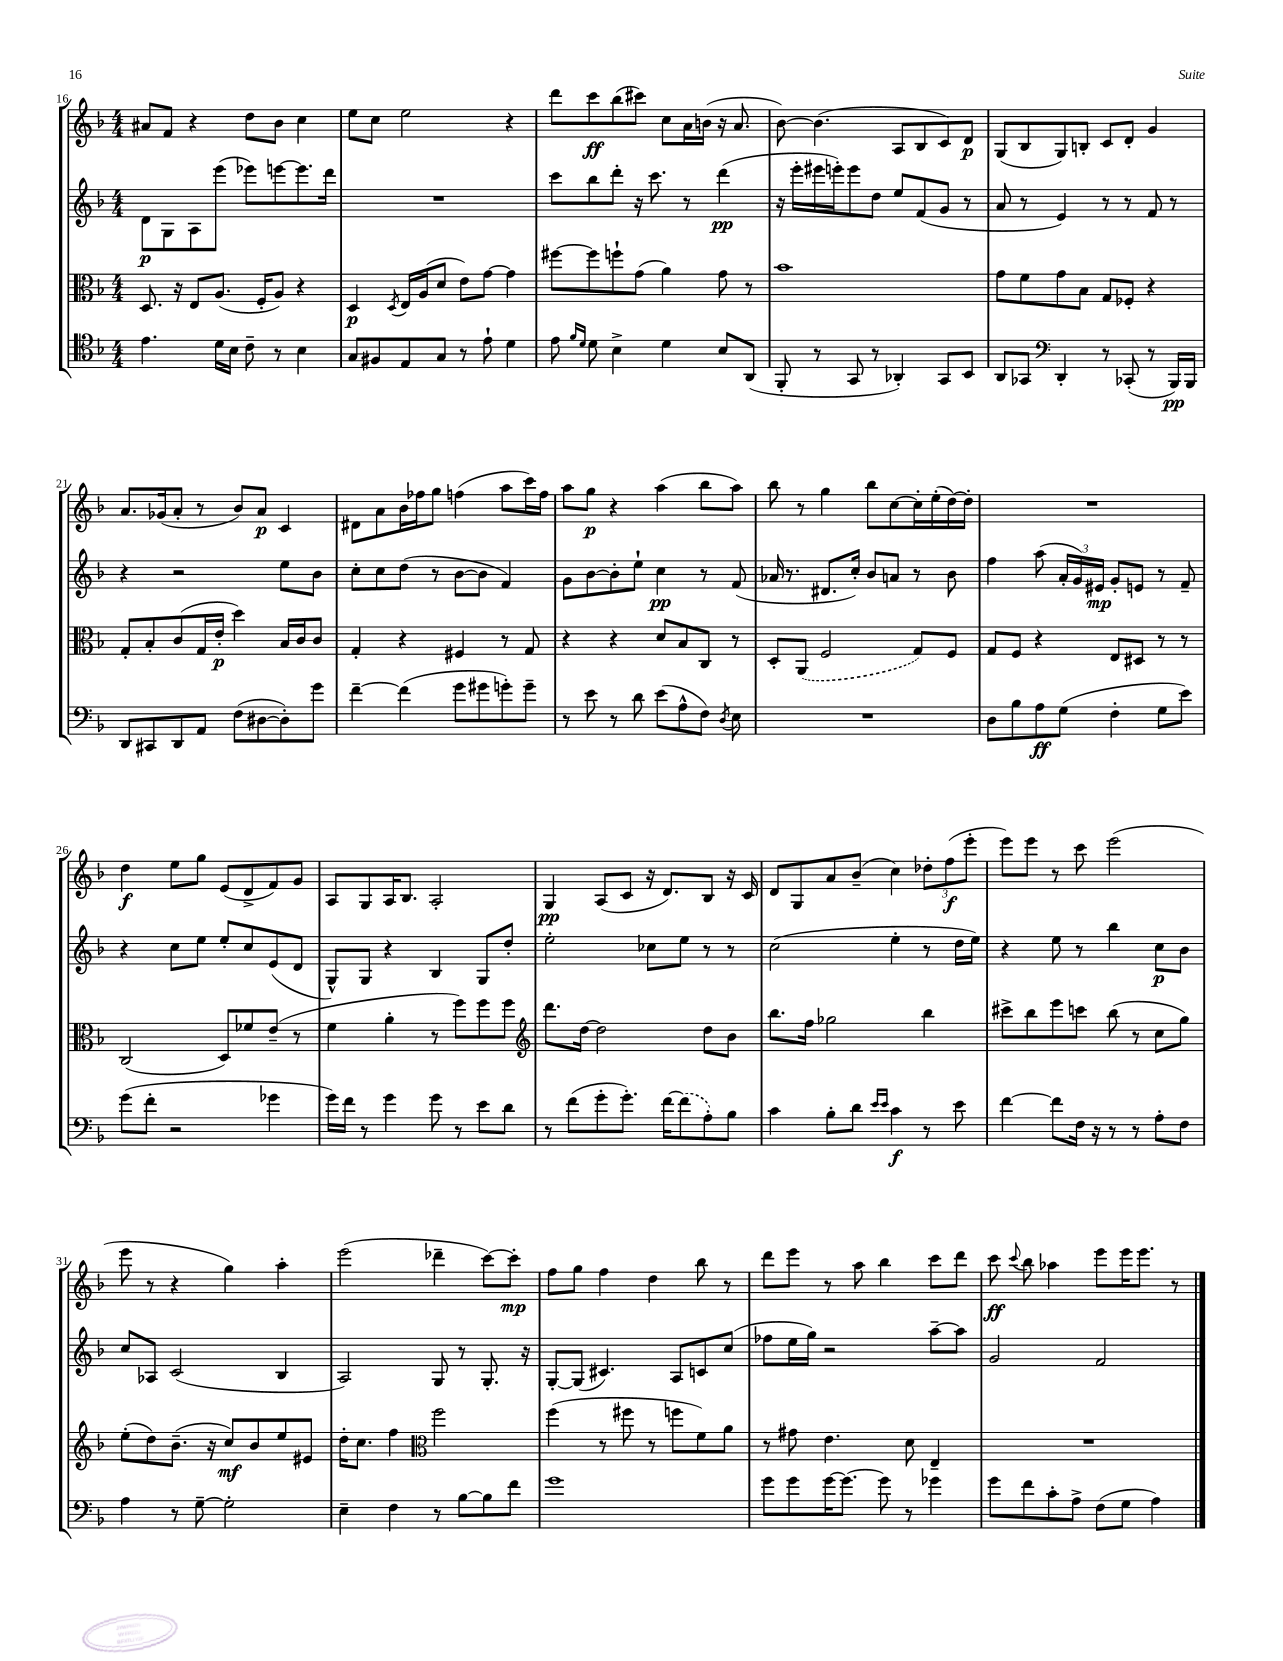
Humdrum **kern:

**kern	**kern	**kern	**kern
*staff4	*staff3	*staff2	*staff1
*clefC4	*clefC3	*clefG2	*clefG2
*k[b-]	*k[b-]	*k[b-]	*k[b-]
*M4/4	*M4/4	*M4/4	*M4/4
4.e	8.D	8d	8a#
.	.	8G	8f
.	16r	.	.
.	8E	8A	4r
16d	(8.A	(8eee	.
16B-	.	.	.
8c~	.	8eee-)	8dd
.	16F'	.	.
8r	8A)	[8eee	8b-
4B-	4r	8.eee]	4cc
.	.	16ddd	.
=	=	=	=
8G	4D	1r	8ee
8F#	.	.	8cc
.	8qD	.	.
8E	16E	.	2ee
.	(16A	.	.
8G	8d	.	.
8r	8e)	.	.
8e`	[8g	.	.
4d	4g]	.	4r
=	=	=	=
8e	[8ff#	8ccc	8ddd
16qqf	.	.	.
16qqd	.	.	.
8d	8ff#]	8bb-	8ccc
4B-^	8ff`	8ddd'	(8bb-
.	(8g	16r	8ccc#)
.	.	8.ccc	.
4d	4a)	.	8cc
.	.	8r	16a
.	.	.	(16b
8B-	8g	(4ddd	16r
.	.	.	8.a
(8AA	8r	.	.
=	=	=	=
8FF'	1b-	16r	[8b-)
.	.	16eee'	.
8r	.	16eee#	(4.b-]
.	.	16eee')	.
8GG	.	8eee	.
8r	.	8dd	.
4AA-')	.	8ee	8A
.	.	(8f	8B-
8GG	.	8g	8c)
8BB-	.	8r	8d
=	=	=	=
8AA	8g	8a	(8G
8GG-	8f	8r	8B-
*clefF4	*	*	*
4DD'	8g	4e)	8G)
.	8B-	.	8B'
8r	8G	8r	8c
(8CC-'	8F-'	8r	8d'
8r	4r	8f	4g
16BBB-)	.	8r	.
16BBB-	.	.	.
=	=	=	=
8DD	8G'	4r	8.a
8CC#	8B-'	.	.
.	.	.	(16g-
8DD	(8c	2r	8a'
8AA	16G	.	8r
.	16e'	.	.
(8F	4dd)	.	8b-)
[8D#	.	.	8a
8D#'])	16B-	8ee	4c
.	16c	.	.
8g	8c	8b-	.
=	=	=	=
[4f~	4G'	8cc'	8d#
.	.	8cc	8a
(4f]	4r	(8dd	16b-
.	.	.	16ff-
.	.	8r	8gg
8g	4F#	[8b-	(4ff
8g#	.	8b-]	.
8g')	8r	4f)	8aa
8g~	8G	.	16ccc)
.	.	.	16ff
=	=	=	=
8r	4r	8g	8aa
8e	.	[8b-	8gg
8r	4r	8b-']	4r
8d	.	8ee`	.
(8e	8d	4cc	(4aa
8A^^	8B-	.	.
8F)	8C	8r	8bb-
8qD	.	.	.
8E	8r	(8f	8aa)
=	=	=	=
1r	8D'	16a-	8bb-
.	.	8.r	.
.	(8AA	.	8r
.	2F	8.d#	4gg
.	.	16cc')	.
.	.	8b-	8bb-
.	.	8a	[8cc
.	8G)	8r	16cc']
.	.	.	(16ee'
.	8F	8b-	[16dd)
.	.	.	16dd']
=	=	=	=
8D	8G	4ff	1r
8B-	8F	.	.
8A	4r	(8aa	.
(8G	.	24a'	.
.	.	24g)	.
.	.	24e#	.
4F'	8E	8g'	.
.	8D#	8e	.
8G	8r	8r	.
8e)	8r	8f~	.
=	=	=	=
(8g	(2C	4r	4dd
8f'	.	.	.
2r	.	8cc	8ee
.	.	8ee	8gg
.	8D)	8ee'	(8e
.	8f-	8cc	8d^
4g-	(8e~	(8e	8f)
.	8r	8d	8g
=	=	=	=
16g)	4f	8G^^)	8A
16f	.	.	.
8r	.	8G	8G
4g	4a'	4r	16A
.	.	.	8.B-
8g	8r	4B-	2A'
8r	8ff)	.	.
8e	8ff	8G	.
8d	8ff	8dd'	.
=	=	=	=
*	*clefG2	*	*
8r	8.ddd	2ee'	4G
(8f	.	.	.
.	[16dd	.	.
8g'	2dd]	.	(8A
8.g')	.	.	8c
.	.	8cc-	16r
[16f	.	.	8.d)
(8f]	.	8ee	.
8A')	8dd	8r	8B-
8B-	8b-	8r	16r
.	.	.	16c
=	=	=	=
4c	8.bb-	(2cc	8d
.	.	.	8G
.	16ff	.	.
8B-'	2gg-	.	8a
8d	.	.	(8b-~
16qqe	.	.	.
16qqe	.	.	.
4c	.	4ee'	4cc)
8r	4bb-	8r	12dd-'
.	.	.	(12ff
8e	.	16dd	.
.	.	.	12eee'
.	.	16ee)	.
=	=	=	=
[4f	8ccc#^	4r	8eee)
.	8bb-	.	8eee
8f]	8eee	8ee	8r
16F	8ccc	8r	8ccc
16r	.	.	.
8r	(8bb-	4bb-	(2eee
8r	8r	.	.
8A'	8cc	8cc	.
8F	8gg)	8b-	.
=	=	=	=
4A	(8ee'	8cc	8eee
.	8dd)	8A-	8r
8r	(8.b-~	(2c	4r
[8G~	.	.	.
.	16r	.	.
2G']	8cc)	.	4gg)
.	8b-	.	.
.	8ee	4B-	4aa'
.	8e#	.	.
=	=	=	=
4E~	16dd'	2A)	(2eee
.	8.cc	.	.
4F	4ff	.	.
*	*clefC3	*	*
8r	2ff	8G	4ddd-~
[8B-	.	8r	.
8B-]	.	8.G'	[8ccc)
8f	.	.	8ccc']
.	.	16r	.
=	=	=	=
1g	(4ff	[8G'	8ff
.	.	(8G]	8gg
.	8r	4.c#)	4ff
.	8ff#	.	.
.	8r	.	4dd
.	8ff	8A	.
.	8f)	8c	8bb-
.	8a	(8cc	8r
=	=	=	=
8g	8r	8ff-	8ddd
8g	8g#	16ee	8eee
.	.	16gg)	.
[16g	4.e	2r	8r
8.g_	.	.	.
.	.	.	8aa
8g]	.	.	4bb-
8r	8d	.	.
4g-	4E~	[8aa~	8ccc
.	.	8aa]	8ddd
=	=	=	=
8g	1r	2g	8ccc
.	.	.	8qqccc
8f	.	.	8bb-
8c'	.	.	4aa-
8A^	.	.	.
(8F	.	2f	8eee
8G	.	.	16eee
.	.	.	8.eee
4A)	.	.	.
.	.	.	8r
==	==	==	==
*-	*-	*-	*-
